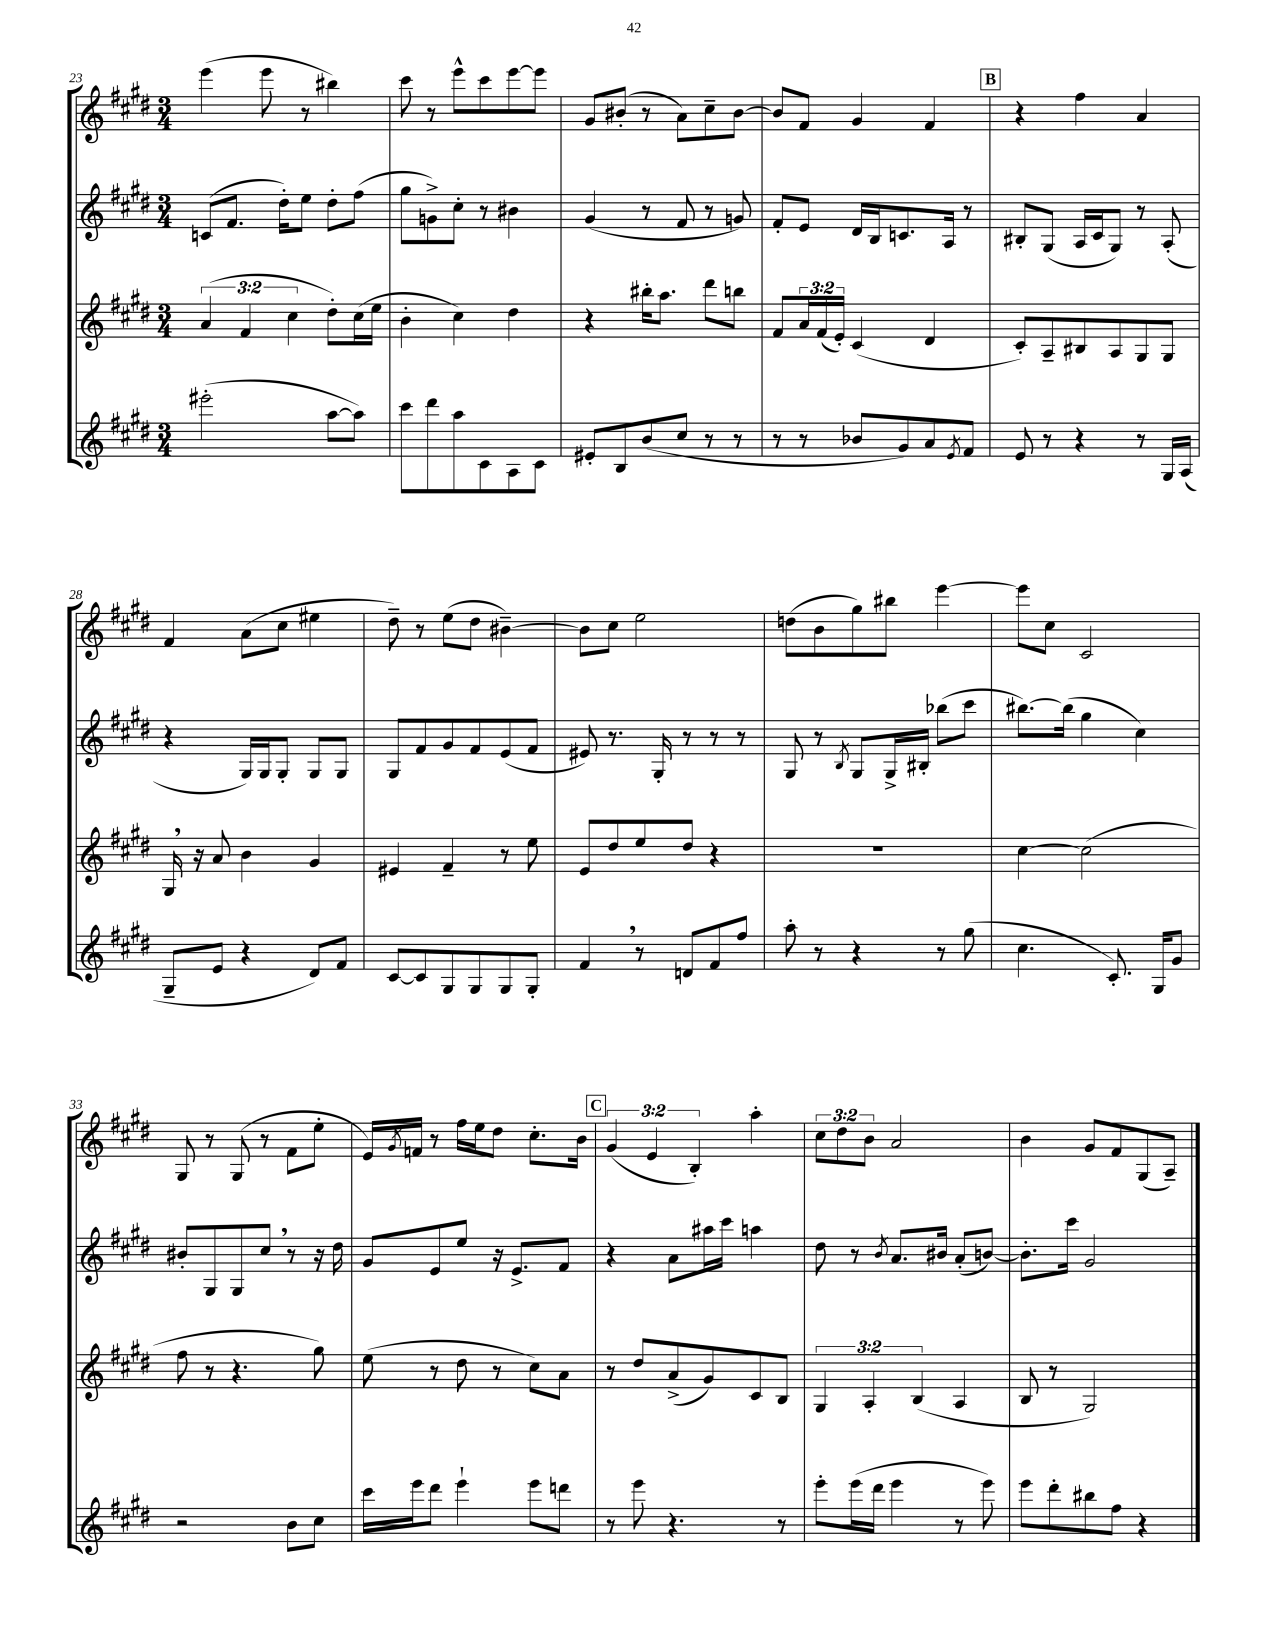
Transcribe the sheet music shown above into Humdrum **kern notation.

**kern	**kern	**kern	**kern
*staff4	*staff3	*staff2	*staff1
*clefG2	*clefG2	*clefG2	*clefG2
*k[f#c#g#d#]	*k[f#c#g#d#]	*k[f#c#g#d#]	*k[f#c#g#d#]
*M3/4	*M3/4	*M3/4	*M3/4
(2eee#'	(6a	(8c	(4eee
.	.	8.f#	.
.	6f#	.	.
.	.	.	8eee
.	.	16dd#')	.
.	6cc#	.	.
.	.	8ee	8r
[8aa	8dd#')	8dd#'	4bb#)
8aa])	(16cc#	(8ff#	.
.	16ee	.	.
=	=	=	=
8ccc#	4b'	8gg#	8ccc#
8ddd#	.	8g^)	8r
8aa	4cc#)	8cc#'	8eee^^
8c#	.	8r	8ccc#
8A	4dd#	4b#	[8eee
8c#	.	.	8eee]
=	=	=	=
8e#'	4r	(4g#	8g#
8B	.	.	(8b#'
(8b	16bb#'	8r	8r
.	8.aa	.	.
8cc#	.	8f#	8a)
8r	8ddd#	8r	8cc#~
8r	8bb	8g)	[8b#
=	=	=	=
8r	8f#	8f#'	8b#]
8r	24a	8e	8f#
.	(24f#	.	.
.	24e')	.	.
8b-	(4c#	16d#	4g#
.	.	16B	.
8g#)	.	8.c	.
8a	4d#	.	4f#
.	.	16A	.
8qe	.	.	.
8f#	.	8r	.
=	=	=	=
8e	8c#')	8B#'	4r
8r	8A~	(8G#	.
4r	8B#	16A	4ff#
.	.	16c#	.
.	8A	8G#)	.
8r	8G#	8r	4a
16G#	8G#	(8A'	.
(16A	.	.	.
=	=	=	=
8G#~	16G#	4r	4f#
.	16r	.	.
8e	8a	.	.
4r	4b	16G#)	(8a
.	.	16G#	.
.	.	8G#'	8cc#
8d#)	4g#	8G#	4ee#
8f#	.	8G#	.
=	=	=	=
[8c#	4e#	8G#	8dd#~)
8c#]	.	8f#	8r
8G#	4f#~	8g#	(8ee
8G#	.	8f#	8dd#
8G#	8r	(8e	[4b#~)
8G#'	8ee	8f#	.
=	=	=	=
4f#	8e	8e#)	8b#]
.	8dd#	8.r	8cc#
8r	8ee	.	2ee
.	.	16G#'	.
8d	8dd#	8r	.
8f#	4r	8r	.
8ff#	.	8r	.
=	=	=	=
8aa'	2.r	8G#	(8dd
8r	.	8r	8b
.	.	8qB	.
4r	.	8G#	8gg#)
.	.	16G#^	8bb#
.	.	16B#'	.
8r	.	(8bb-	[4eee
(8gg#	.	8ccc#	.
=	=	=	=
4.cc#	[4cc#	[8.bb#)	8eee]
.	.	.	8cc#
.	.	(16bb#]	.
.	(2cc#]	4gg#	2c#
8.c#')	.	.	.
.	.	4cc#)	.
16G#	.	.	.
8g#	.	.	.
=	=	=	=
2r	8ff#	8b#'	8G#
.	8r	8G#	8r
.	4.r	8G#	(8G#
.	.	8cc#	8r
8b	.	8r	8f#
8cc#	8gg#)	16r	8ee'
.	.	16dd#	.
=	=	=	=
16ccc#	(8ee	8g#	16e)
.	.	.	8qg#
16eee	.	.	16f
8ddd#	8r	8e	8r
4eee`	8dd#	8ee	16ff#
.	.	.	16ee
.	8r	16r	8dd#
.	.	8.e^	.
8eee	8cc#)	.	8.cc#'
8ddd	8a	8f#	.
.	.	.	16b
=	=	=	=
8r	8r	4r	(6g#
8eee	8dd#	.	.
.	.	.	6e
4.r	(8a^	8a	.
.	.	.	6B')
.	8g#)	16aa#	.
.	.	16ccc#	.
.	8c#	4aa	4aa'
8r	8B	.	.
=	=	=	=
8eee'	6G#	8dd#	12cc#
.	.	.	12dd#
(16eee	.	8r	.
.	6A'	.	12b
16ddd#	.	.	.
.	.	8qb	.
4eee	.	8.a	2a
.	(6B	.	.
.	.	16b#	.
8r	4A	(8a'	.
8eee)	.	[8b)	.
=	=	=	=
8eee	8B	8.b']	4b
8ddd#'	8r	.	.
.	.	16ccc#	.
8bb#	2G#)	2g#	8g#
8ff#	.	.	8f#
4r	.	.	(8G#
.	.	.	8A~)
==	==	==	==
*-	*-	*-	*-
